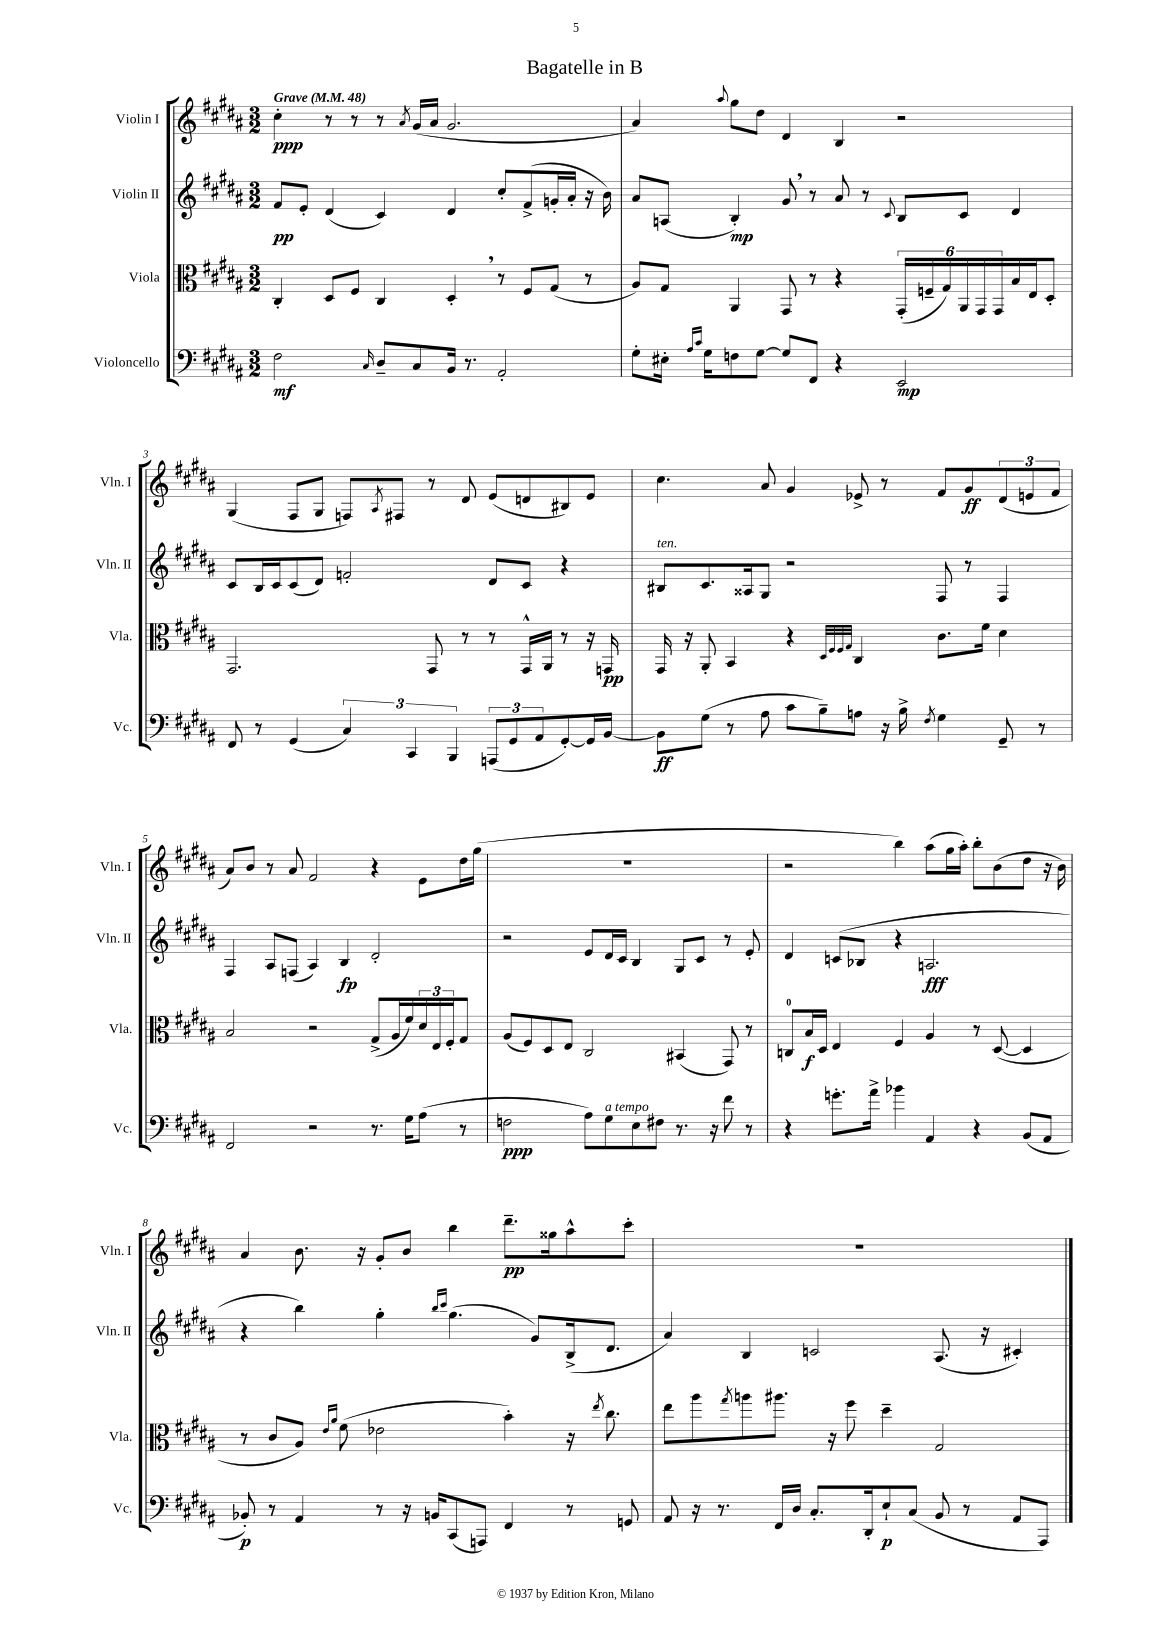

**kern	**dynam	**kern	**dynam	**kern	**dynam	**kern	**dynam
*part4	*part4	*part3	*part3	*part2	*part2	*part1	*part1
*staff4	*staff4	*staff3	*staff3	*staff2	*staff2	*staff1	*staff1
*I"Violoncello	*	*I"Viola	*	*I"Violin II	*	*I"Violin I	*
*I'Vc.	*	*I'Vla.	*	*I'Vln. II	*	*I'Vln. I	*
*clefF4	*	*clefC3	*	*clefG2	*	*clefG2	*
*k[f#c#g#d#a#]	*	*k[f#c#g#d#a#]	*	*k[f#c#g#d#a#]	*	*k[f#c#g#d#a#]	*
*M3/2	*	*M3/2	*	*M3/2	*	*M3/2	*
*MM48	*	*MM48	*	*MM48	*	*MM48	*
=1	=1	=1	=1	=1	=1	=1	=1
!	!	!	!	!	!	!LO:TX:a:B:t=Grave	!
2F#\	mf	4C#'/	.	8f#/L	pp	4cc#'\	ppp
.	.	.	.	8e'/J	.	.	.
.	.	8D#/L	.	(4d#/	.	8r	.
.	.	8F#/J	.	.	.	8r	.
16qqC#/	.	.	.	.	.	.	.
8D#~/L	.	4C#/	.	4c#/)	.	8r	.
.	.	.	.	.	.	8qa#/	.
8C#/	.	.	.	.	.	(16g#/LL	.
.	.	.	.	.	.	16a#/JJ	.
16BB/Jk	.	4D#',/	.	4d#/	.	2.g#/	.
8.r	.	.	.	.	.	.	.
2AA#'/	.	8r	.	8cc#'/L	.	.	.
.	.	8F#/L	.	(8f#^/	.	.	.
.	.	(8G#/J	.	16gn'/L	.	.	.
.	.	.	.	16a#'/JJ	.	.	.
.	.	8r	.	16r	.	.	.
.	.	.	.	16b\)	.	.	.
=2	=2	=2	=2	=2	=2	=2	=2
8G#'\L	.	8A#/L)	.	8a#/L	.	4a#/)	.
16E#X'\Jk	.	8G#/J	.	(8An/J	.	.	.
16qqA#/LL	.	.	.	.	.	.	.
16qqc#/JJ	.	.	.	.	.	.	.
16G#\KL	.	.	.	.	.	.	.
.	.	.	.	.	.	8qqaa#/	.
8Fn\	.	4AA#/	.	4B'/)	mp	8gg#\L	.
[8G#\J	.	.	.	.	.	8dd#\J	.
8G#/L]	.	8GG#/	.	8g#,/	.	4d#/	.
8FF#/J	.	8r	.	8r	.	.	.
4r	.	4r	.	8a#/	.	4B/	.
.	.	.	.	8r	.	.	.
.	.	.	.	8qqc#/	.	.	.
2EE/	mp	(24GG#'/LL	.	8B/L	.	2r	.
.	.	24Fn~/	.	.	.	.	.
.	.	24G#/)	.	.	.	.	.
.	.	24AA#/	.	8c#/J	.	.	.
.	.	24GG#/	.	.	.	.	.
.	.	24GG#/	.	.	.	.	.
.	.	16B/	.	4d#/	.	.	.
.	.	16E/J	.	.	.	.	.
.	.	8D#'/J	.	.	.	.	.
!!LO:LB:g=z
=3	=3	=3	=3	=3	=3	=3	=3
8FF#/	.	2.GG#/	.	8c#/L	.	(4G#/	.
8r	.	.	.	16B/L	.	.	.
.	.	.	.	16c#/J	.	.	.
(4GG#/	.	.	.	(8c#/	.	8F#/L	.
.	.	.	.	8d#/J)	.	8G#/J	.
6C#/)	.	.	.	2fn'/	.	8Fn/L)	.
.	.	.	.	.	.	8qA#/	.
.	.	.	.	.	.	8F#X/J	.
6CC#/	.	.	.	.	.	.	.
.	.	8GG#/	.	.	.	8r	.
6BBB/	.	.	.	.	.	.	.
.	.	8r	.	.	.	8d#/	.
(12AAAn/L	.	8r	.	8d#/L	.	(8e/L	.
12GG#/	.	.	.	.	.	.	.
.	.	16GG#^^/LL	.	8c#/J	.	8dn/	.
12AA#/	.	.	.	.	.	.	.
.	.	16AA#/JJ	.	.	.	.	.
[8GG#'/)	.	8r	.	4r	.	8B#X/)	.
16GG#/L]	.	16r	.	.	.	8e/J	.
[16BB/JJ	.	16GGn/	pp	.	.	.	.
=4	=4	=4	=4	=4	=4	=4	=4
!	!	!	!	!LO:TX:a:i:t=ten.	!	!	!
8BB\L]	ff	16GG#/	.	8B#X/L	.	4.cc#\	.
.	.	16r	.	.	.	.	.
(8G#\J	.	8AA#'/	.	8.c#/	.	.	.
8r	.	4BB/	.	.	.	.	.
.	.	.	.	16A##X/k	.	.	.
8A#\	.	.	.	8G#/J	.	8a#/	.
8c#\L	.	4r	.	2r	.	4g#/	.
8B~\)	.	.	.	.	.	.	.
.	.	32qqD#/LLL	.	.	.	.	.
.	.	32qqF#/	.	.	.	.	.
.	.	32qqF#/	.	.	.	.	.
.	.	32qqG#/JJJ	.	.	.	.	.
8An\J	.	4C#/	.	.	.	8e-X^/	.
16r	.	.	.	.	.	8r	.
16B^\	.	.	.	.	.	.	.
8qF#/	.	.	.	.	.	.	.
4G#\	.	8.c#\L	.	8F#/	.	8f#/L	.
.	.	.	.	8r	.	8g#/	ff
.	.	16f#\Jk	.	.	.	.	.
8GG#~/	.	4d#\	.	4F#/	.	(12d#/	.
.	.	.	.	.	.	12en/	.
8r	.	.	.	.	.	.	.
.	.	.	.	.	.	12f#/J	.
!!LO:LB:g=z
=5	=5	=5	=5	=5	=5	=5	=5
2FF#/	.	2B/	.	4F#/	.	8a#/L)	.
.	.	.	.	.	.	8b/J	.
.	.	.	.	8A#/L	.	8r	.
.	.	.	.	(8Fn/J	.	8a#/	.
2r	.	2r	.	4A#/)	.	2f#/	.
.	.	.	.	4B/	fp	.	.
8.r	.	(8G#^/L	.	2d#'/	.	4r	.
.	.	16A#/L	.	.	.	.	.
16G#\KL	.	16f#/)	.	.	.	.	.
(8A#\J	.	24d#/	.	.	.	8e\L	.
.	.	24E/	.	.	.	.	.
.	.	24F#'/J	.	.	.	.	.
8r	.	8G#/J	.	.	.	16dd#\L	.
.	.	.	.	.	.	(16gg#\JJ	.
=6	=6	=6	=6	=6	=6	=6	=6
2Fn\	ppp	(8A#/L	.	2r	.	1.r	.
.	.	8F#/)	.	.	.	.	.
.	.	8D#/	.	.	.	.	.
.	.	8E/J	.	.	.	.	.
8A#\L)	.	2C#/	.	8e/L	.	.	.
!LO:TX:a:i:t=a tempo	!	!	!	!	!	!	!
8G#\	.	.	.	16d#/L	.	.	.
.	.	.	.	16c#/JJ	.	.	.
8E\	.	.	.	4B/	.	.	.
8F#X\J	.	.	.	.	.	.	.
8.r	.	(4BB#X/	.	8G#/L	.	.	.
.	.	.	.	8c#/J	.	.	.
16r	.	.	.	.	.	.	.
8f#\	.	8GG#/)	.	8r	.	.	.
8r	.	8r	.	8e'/	.	.	.
=7	=7	=7	=7	=7	=7	=7	=7
4r	.	8Cn/L	.	4d#/	.	2r	.
.	.	16B/L	f	.	.	.	.
.	.	16D#/JJ	.	.	.	.	.
8.gn'\L	.	4E/	.	(8cn/L	.	.	.
.	.	.	.	8B-X/J	.	.	.
16a#^\Jk	.	.	.	.	.	.	.
4b-X\	.	4F#/	.	4r	.	4bb\)	.
4AA#/	.	4A#/	.	2.An/	fff	(8aa#\L	.
.	.	.	.	.	.	16gg#\L	.
.	.	.	.	.	.	16aa#'\JJ)	.
4r	.	8r	.	.	.	8bb'\L	.
.	.	([8D#/	.	.	.	(8b\	.
(8BB/L	.	4D#/]	.	.	.	8dd#\J	.
8AA#/J	.	.	.	.	.	16r	.
.	.	.	.	.	.	16b\)	.
!!LO:LB:g=z
=8	=8	=8	=8	=8	=8	=8	=8
8BB-X'/)	p	8r	.	4r	.	4a#/	.
8r	.	8c#/L	.	.	.	.	.
4AA#/	.	8A#/J)	.	4bb\)	.	8.b\	.
.	.	16qqe/LL	.	.	.	.	.
.	.	16qqa#/JJ	.	.	.	.	.
.	.	(8f#\	.	.	.	.	.
.	.	.	.	.	.	16r	.
8r	.	2e-X\	.	4gg#'\	.	8g#'/L	.
16r	.	.	.	.	.	8b/J	.
16BBn/KL	.	.	.	.	.	.	.
.	.	.	.	16qqbb/LL	.	.	.
.	.	.	.	16qqccc#/JJ	.	.	.
(8CC#/	.	.	.	(4.gg#\	.	4bb\	.
8AAAn/J)	.	.	.	.	.	.	.
4FF#/	.	4b'\)	.	.	.	8.ddd#~\L	pp
.	.	.	.	8g#/L)	.	.	.
.	.	.	.	.	.	16gg##X\k	.
8r	.	16r	.	(16B^/k	.	8aa#^^\	.
.	.	8qee/	.	.	.	.	.
.	.	8.cc#\	.	8.d#/J	.	.	.
8GGn/	.	.	.	.	.	8ccc#'\J	.
=9	=9	=9	=9	=9	=9	=9	=9
8AA#/	.	8ee\L	.	4a#/)	.	1.r	.
16r	.	8aa#\	.	.	.	.	.
8.r	.	.	.	.	.	.	.
.	.	8qgg#/	.	.	.	.	.
.	.	8aan\	.	4B/	.	.	.
16FF#/LL	.	8.aa#X\J	.	.	.	.	.
16D#/JJ	.	.	.	.	.	.	.
8.C#'/L	.	.	.	2cn/	.	.	.
.	.	16r	.	.	.	.	.
.	.	8ff#\	.	.	.	.	.
16DD#'/k	.	.	.	.	.	.	.
8E`/	p	4dd#~\	.	.	.	.	.
(8C#/J	.	.	.	.	.	.	.
8BB/	.	2G#/	.	(8.A#/	.	.	.
8r	.	.	.	.	.	.	.
.	.	.	.	16r	.	.	.
8AA#/L	.	.	.	4c#X'/)	.	.	.
8AAA#/J)	.	.	.	.	.	.	.
==	==	==	==	==	==	==	==
*-	*-	*-	*-	*-	*-	*-	*-
